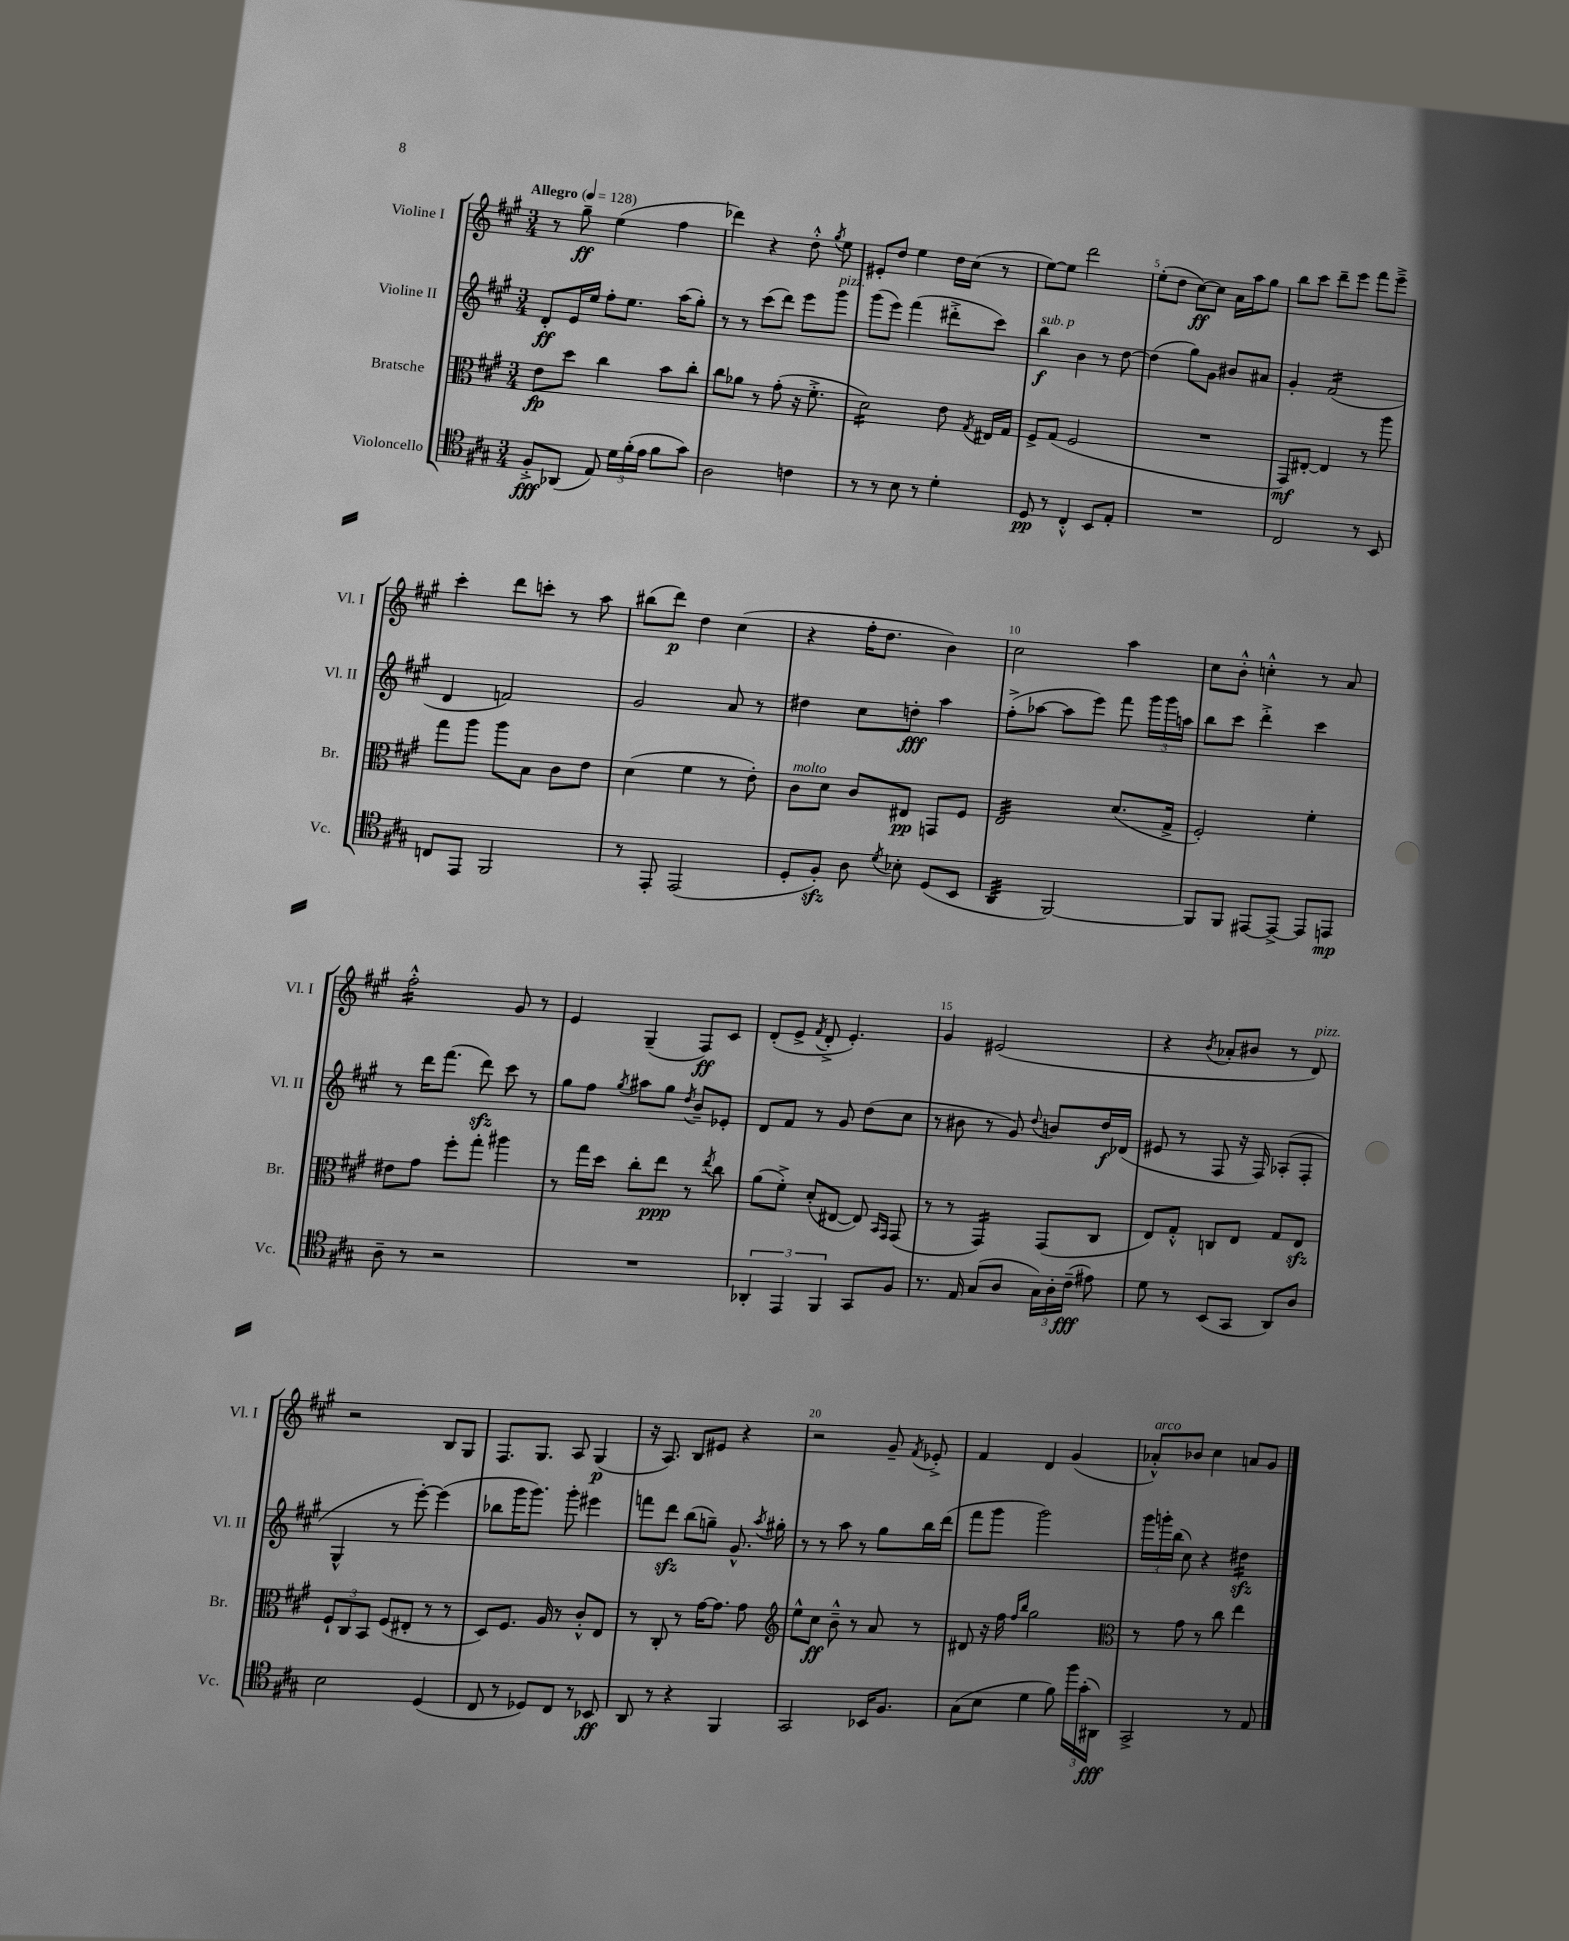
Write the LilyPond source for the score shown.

<<
\new StaffGroup <<
\new Staff = "s0" \with { instrumentName = "Violine I" shortInstrumentName = "Vl. I" } {
    \clef treble \key a \major \numericTimeSignature \time 3/4 \tempo "Allegro" 4 = 128
    \autoBeamOff r8 gis''8--\ff e''4( fis''4 |
    des'''4) r4 d''8-.-^ \acciaccatura { gis''8 } e''8 |
    eis'8[-. d''8] e''4 d''16[ cis''16]( r8 |
    e''8[~) e''8] d'''2 |
    e''8[-.( d''8] cis''8[~\ff) cis''8] a'16[ a''16 gis''8] |
    b''8[ cis'''8] d'''8[-- e'''8] fis'''8[ e'''8]---> |
    cis'''4-. d'''8[ c'''8]-. r8 a''8 |
    bis''8[( d'''8]\p) d''4 cis''4( |
    r4 fis''16[-. d''8.] b'4) |
    cis''2 a''4 |
    cis''8[ b'8]-.-^ c''4-.-^ r8 a'8 |
    fis''2:16-.-^ gis'8 r8 |
    e'4 gis4--( fis8[\ff) cis'8] |
    d'8[-.( e'8]-> \acciaccatura { fis'8 } d'8-.-> e'4.-.) |
    gis'4 eis'2( |
    r4 \acciaccatura { b'8 } aes'8[-. bis'8] r8 d'8^\markup { \italic "pizz." }) |
    r2 b8[ gis8] |
    fis8.[ gis8.] a8 gis4\p( |
    r16 a8.) b8[ eis'8] r4 |
    r2 gis'8-- \acciaccatura { fis'8 } ees'8-.-> |
    fis'4 d'4 gis'4( |
    aes'8[-.-^^\markup { \italic "arco" }) bes'8] cis''4 a'8[ gis'8] \bar "|." |
}
\new Staff = "s1" \with { instrumentName = "Violine II" shortInstrumentName = "Vl. II" } {
    \clef treble \key a \major \numericTimeSignature \time 3/4
    \autoBeamOff d'8[-.\ff e'16 e''16] fis''8[-. e''8.] a''16[( gis''8]-.) |
    r8 r8 cis'''8[( d'''8]) e'''8[ gis'''8]^\markup { \italic "pizz." } |
    gis'''8[( e'''8]) fis'''4( dis'''8[-.-> cis'''8]) |
    b''4\f^\markup { \italic "sub. p" } b'4 r8 d''8~ |
    d''4( gis''8[) gis'8] bis'8[ ais'8] |
    gis'4-. fis'2:16( |
    d'4 f'2) |
    gis'2 a'8 r8 |
    dis''4 cis''8[ d''8]-.\fff a''4 |
    fis''8[-.->( aes''8]~ aes''8[ e'''8]) fis'''8 \tuplet 3/2 { gis'''16[ gis'''16 a''16] } |
    b''8[ cis'''8] d'''4-.-> cis'''4 |
    r8 d'''16[ fis'''8.]( d'''8\sfz) cis'''8 r8 |
    gis''8[ fis''8] \acciaccatura { gis''8 } ais''8[ gis''8] \acciaccatura { d''8 } b'8[-- ees'8]-. |
    d'8[ fis'8] r8 gis'8 d''8[( cis''8] |
    r8 bis'8 r8 gis'8) \appoggiatura { d''8 } b'8[ d''16\f des'16]( |
    eis'8 r8 fis8 r16 fis16) aes8[-.( fis8]-. |
    gis4-^ r8 e'''8~-.) e'''4( |
    bes''8[ gis'''16 gis'''8.]) gis'''8-. eis'''4 |
    f'''8[ d'''8]\sfz b''8[( g''8]--) gis'8.-^ \acciaccatura { a''8 } gis''16-. |
    r8 r8 a''8 r8 gis''8[ b''16 d'''16]( |
    fis'''8[ gis'''8] gis'''2) |
    \tuplet 3/2 { gis'''16[ g'''16-. b''16]( } cis''8) r4 dis''4:16\sfz \bar "|." |
}
\new Staff = "s2" \with { instrumentName = "Bratsche" shortInstrumentName = "Br." } {
    \clef alto \key a \major \numericTimeSignature \time 3/4
    \autoBeamOff e'8[\fp d''8] cis''4 b'8[ cis''8]-. |
    cis''8[ aes'8] r8 gis'8-.( r16 fis'8.-.-> |
    d'2:16) e'8 \acciaccatura { gis8 } eis16[ gis16] |
    fis8[-> gis8]( fis2 |
    R2. |
    gis,8[\mf) eis8]~-. eis4 r8 a''8 |
    gis''8[ a''8] a''8[ b8] cis'8[ e'8] |
    d'4( fis'4 r8 e'8-.) |
    cis'8[^\markup { \italic "molto" } d'8] cis'8[ eis8]\pp g,8[ fis8] |
    e2:32 d'8.[( gis16]-> |
    fis2-.) fis'4-. |
    eis'8[ gis'8] fis''8[-. gis''8]-. ais''4 |
    r8 gis''16[ d''16] cis''8[-. e''8]\ppp r8 \acciaccatura { e''8 } cis''8 |
    a'8[( fis'8]-.->) d'8[-.( eis8]~ eis8) \grace { b,16[ gis,16] } gis,8( |
    r8 r8 gis,4:16) gis,8[( cis8] |
    e8[) gis8]-.-^ c8[ e8] gis8[ e8]\sfz |
    \tuplet 3/2 { fis8[-! cis8 b,8] } fis8[( eis8]-. r8 r8 |
    d8[) fis8.] a16 r8 cis'8[-.-^ e8] |
    r8 cis8-. r8 gis'16[~ gis'8.] gis'8 |
    \clef treble e''8[-^ cis''8]\ff b'8---^ r8 a'8 r8 |
    dis'8 r16 fis''16 \grace { fis''16[ b''16] } gis''2 |
    \clef alto r8 gis'8 r8 cis''8 e''4 \bar "|." |
}
\new Staff = "s3" \with { instrumentName = "Violoncello" shortInstrumentName = "Vc." } {
    \clef tenor \key a \major \numericTimeSignature \time 3/4
    \autoBeamOff fis8[-.->\fff aes,8]( e8) \tuplet 3/2 { d'16[ fis'16-.( e'16] } fis'8[ gis'8]) |
    a2 c'4 |
    r8 r8 b8 r8 d'4-. |
    d8\pp r8 cis4-.-^ b,8[ e8]-. |
    R2. |
    cis2 r8 b,8 |
    c8[ e,8] fis,2 |
    r8 e,8-. e,2( |
    d8[-. fis8]-.\sfz) a8 \acciaccatura { d'8 } bes8-. d8[( b,8] |
    a,4:32 fis,2~) |
    fis,8[ fis,8] eis,8[~ eis,8]~-> eis,8[ e,8]\mp |
    a8-- r8 r2 |
    R2. |
    \tuplet 3/2 { aes,4-. e,4 fis,4 } gis,8[ fis8] |
    r8. e16 gis8[( a8] \tuplet 3/2 { gis16[) a16-. cis'16]--\fff( } eis'8) |
    d'8 r8 b,8[( gis,8] a,8[) a8] |
    b2 d4( |
    cis8 r8 des8[) cis8] r8 bes,8\ff |
    a,8 r8 r4 fis,4 |
    gis,2 bes,16[ fis8.] |
    gis8[( b8] d'4 fis'8) \tuplet 3/2 { fis''16[ gis'16-.( ais,16]\fff) } |
    gis,2-> r8 e8 \bar "|." |
}
>>
>>
\layout { \context { \Score \override BarNumber.break-visibility = ##(#f #t #t) barNumberVisibility = #(every-nth-bar-number-visible 5) } }
